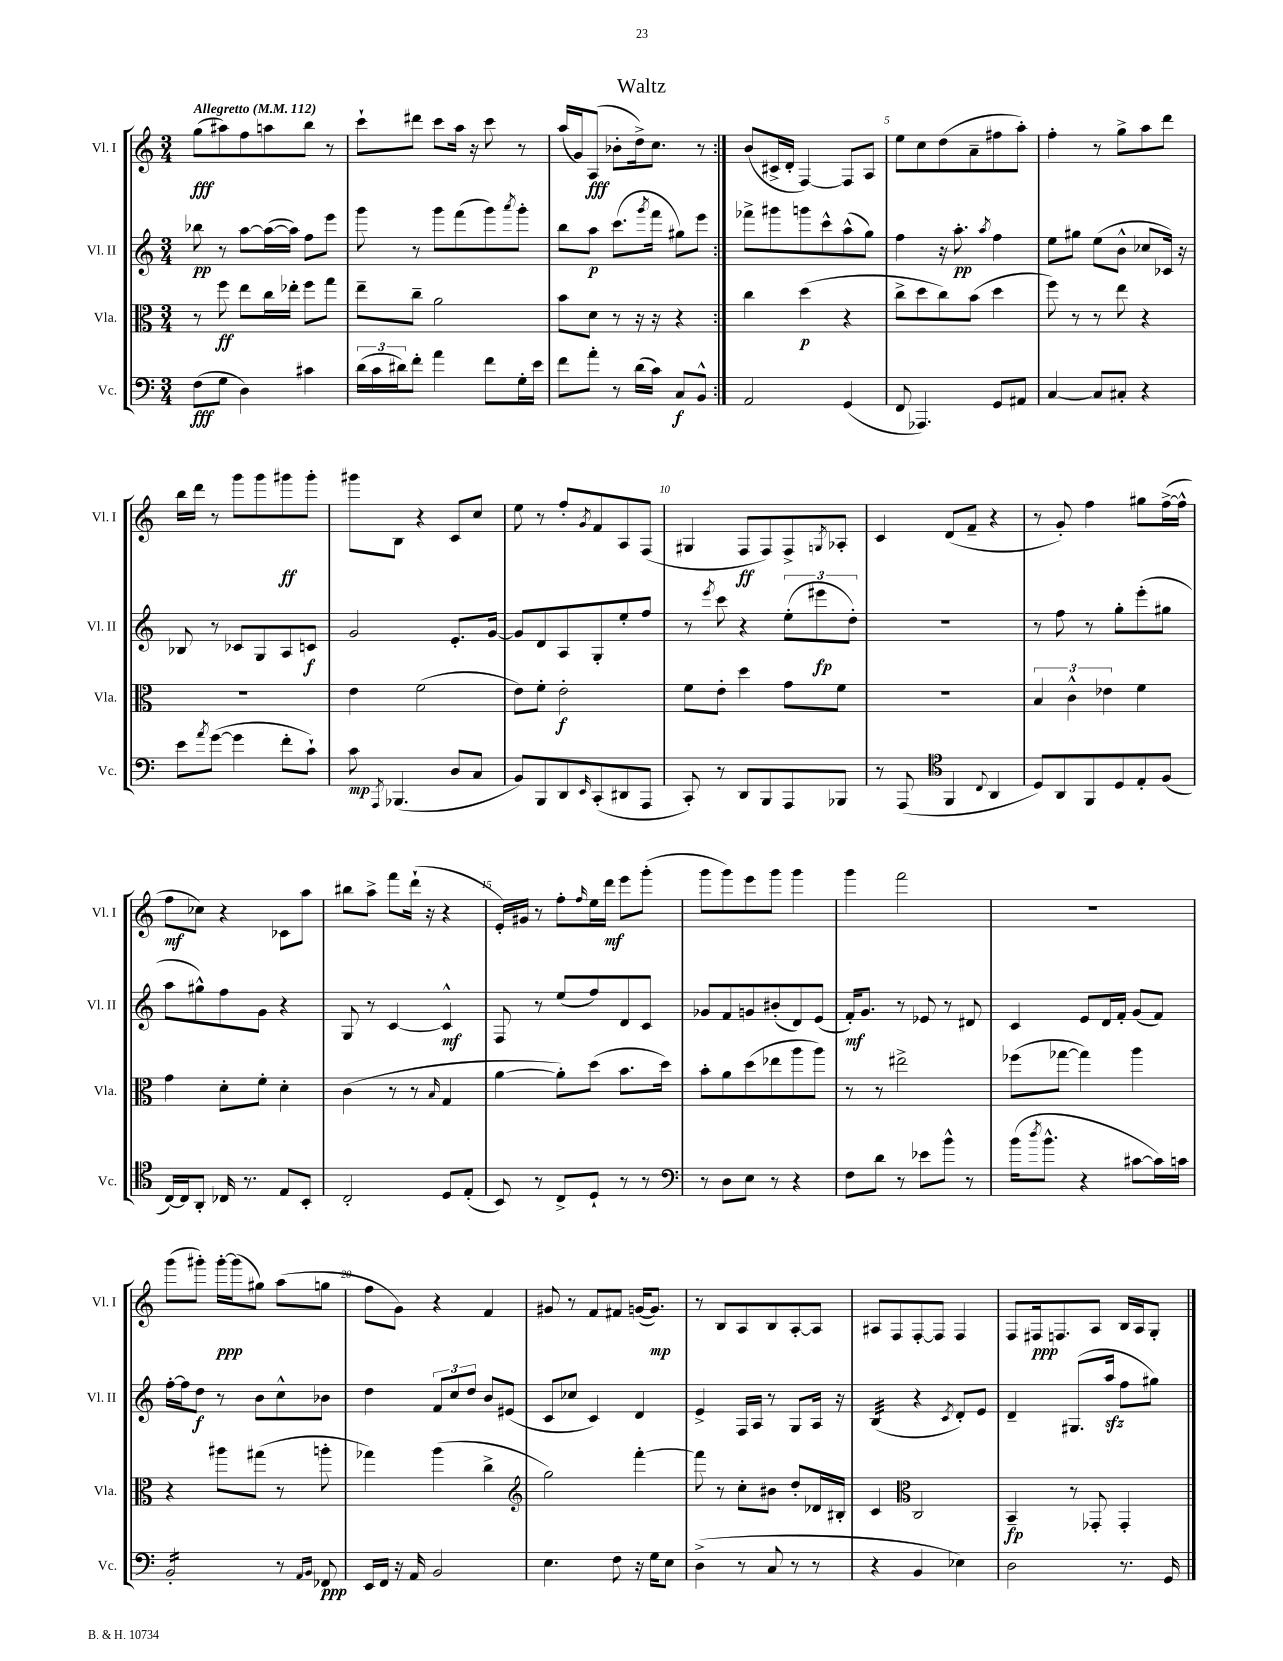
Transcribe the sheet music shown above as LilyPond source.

\header { title = "Waltz" }
<<
\new StaffGroup <<
\new Staff = "s0" \with { instrumentName = "Vl. I" shortInstrumentName = "Vl. I" } {
    \clef treble \key c \major \numericTimeSignature \time 3/4 \tempo "Allegretto" 4 = 112
    \repeat volta 2 { g''8\fff( ais''8) f''8 a''8 b''8 r8 |
    c'''8-! dis'''8 c'''8 a''16 r16 c'''8 r8 |
    a''16( g'16) a8\fff( bes'8-. d''16->) c''8. r8 | }
    b'8( cis'16-> d'16-. f4~) f8 a8 |
    e''8 c''8 d''8( a'8-- fis''8 a''8-.) |
    f''4-. r8 g''8-> a''8 d'''8 |
    b''16 d'''16 r8 g'''8 g'''8 gis'''8\ff gis'''8-. |
    gis'''8 b8 r4 c'8 c''8 |
    e''8 r8 f''8-. \acciaccatura { g'8 } f'8 a8 f8( |
    gis4 f8\ff f8) f8-> \acciaccatura { g8 } aes8-. |
    c'4 d'8( f'8-- r4 |
    r8 g'8-.) f''4 gis''8 f''16~->( f''16-^ |
    f''8\mf ces''8) r4 ces'8 a''8 |
    bis''8 a''8-> f'''8 d'''16-!( r16 r4 |
    e'16-.) gis'16 r8 f''8-. \grace { f''16 } e''16 d'''16\mf e'''8 g'''8-.( |
    g'''8 g'''8) e'''8 g'''8 g'''4 |
    g'''4 f'''2 |
    R2. |
    g'''8( gis'''8-.) gis'''16~-.\ppp gis'''16( gis''8) a''8( g''8 |
    f''8 g'8) r4 f'4 |
    gis'8 r8 f'8 fis'8 g'16~( g'8.\mp) |
    r8 b8 a8 b8 a8~-. a8 |
    ais8 f8 f8~-. f8 f4 |
    f8 fis16\ppp f8. a8 b16 a16 g8-. \bar "|." |
}
\new Staff = "s1" \with { instrumentName = "Vl. II" shortInstrumentName = "Vl. II" } {
    \clef treble \key c \major \numericTimeSignature \time 3/4
    \repeat volta 2 { bes''8\pp r8 a''8~ a''16~( a''16) f''8 e'''8 |
    g'''8 r8 g'''8 f'''8( g'''8) \acciaccatura { a'''8 } g'''8-. |
    b''8 a''8\p c'''8.( \acciaccatura { g'''8 } f'''16 gis''8) e'''8 | }
    fes'''8-> gis'''8 g'''8 c'''8-^ a''8-^( g''8) |
    f''4 r16 a''8.-.\pp \acciaccatura { a''8 } f''4 |
    e''8 gis''8 e''8( b'8-^ ces''8 ces'16) r16 |
    bes8 r8 ces'8 g8 a8 c'8\f |
    g'2 e'8.-. g'16~ |
    g'8 d'8 a8 g8-. e''8-. f''8 |
    r8 \acciaccatura { e'''8 } c'''8 r4 \tuplet 3/2 { e''8-.( eis'''8\fp d''8-.) } |
    R2. |
    r8 f''8 r8 g''8-. e'''8-.( gis''8 |
    a''8 gis''8-^) f''8 g'8 r4 |
    g8 r8 c'4~ c'4-^\mf |
    f8 r8 e''8( f''8) d'8 c'8 |
    ges'8 f'8 g'8 bis'8-.( d'8) e'8( |
    f'16-.\mf) g'8. r8 ees'8 r8 dis'8 |
    c'4 e'8 d'16 f'16-. g'8( f'8) |
    f''16~-. f''16 d''8\f r8 b'8 c''8-^ bes'8 |
    d''4 \tuplet 3/2 { f'8 c''8 d''8 } b'8 eis'8( |
    c'8 ces''8 c'4) d'4 |
    e'4-> f16 a16 r8 g8 a16 r16 |
    b4:32( r4 \acciaccatura { c'8 } d'8-.) e'8 |
    d'4-- gis8.( a''16\sfz f''8 gis''8) \bar "|." |
}
\new Staff = "s2" \with { instrumentName = "Vla." shortInstrumentName = "Vla." } {
    \clef alto \key c \major \numericTimeSignature \time 3/4
    \repeat volta 2 { r8 f''8\ff e''8 c''16 ees''16-. f''8 g''8 |
    e''8-- c''8-- a'2 |
    b'8 d'8 r8 r16 r16 r4 | }
    c''4 d''4\p( r4 |
    c''8-> d''8 c''8) b'8( d''4 |
    f''8) r8 r8 e''8 r4 |
    R2. |
    e'4 f'2( |
    e'8) f'8-. e'2-.\f |
    f'8 e'8-. d''4 g'8 f'8 |
    R2. |
    \tuplet 3/2 { b4 c'4-^ ees'4 } f'4 |
    g'4 d'8-. f'8-. d'4-. |
    c'4( r8 r8 \grace { b16 } g4 |
    a'4~ a'8-.) d''8( b'8. d''16) |
    b'8-. a'8 d''8( ees''8 a''8 a''8) |
    r8 r8 eis''2-> |
    fes''8( ges''8~ ges''4) a''4 |
    r4 ais''8 gis''8( r8 a''8-. |
    ges''4) a''4( c''4-> |
    \clef treble g''2) f'''4~-. |
    f'''8 r8 c''8-. bis'8 d''8-. des'16 bis16-. |
    c'4 \clef alto c2 |
    b,4--\fp r8 ges,8-. ges,4-. \bar "|." |
}
\new Staff = "s3" \with { instrumentName = "Vc." shortInstrumentName = "Vc." } {
    \clef bass \key c \major \numericTimeSignature \time 3/4
    \repeat volta 2 { f8\fff( g8 d4) cis'4 |
    \tuplet 3/2 { d'16( c'16 dis'16) } f'8-. a'4 f'8 g16-. e'16 |
    f'8 a'8-. r8 d'16( c'16) c8\f b,8-^ | }
    a,2 g,4( |
    f,8 aes,,4.) g,8 ais,8 |
    c4~ c8 cis8-. r4 |
    e'8 \acciaccatura { a'8 } g'8~( g'4 f'8-. c'8-!) |
    c'8\mp \acciaccatura { a,,8 } bes,,4.( d8 c8 |
    b,8) b,,8 d,8 \grace { e,16 } c,8-.( dis,8 a,,8 |
    c,8-.) r8 d,8 b,,8 a,,8 bes,,8 |
    r8 a,,8( \clef tenor f,4 \appoggiatura { c8 } a,4 |
    d8) a,8 f,8 d8 e8-. f8( |
    c16~) c16 a,8-. ces16 r8. e8 b,8-. |
    c2-. d8 e8-.( |
    b,8) r8 c8-> d8-! r8 r8 |
    \clef bass r8 d8 e8 r8 r4 |
    f8 d'8 r8 ees'8 b'8-^ r8 |
    b'16( \acciaccatura { d''8 } b'8.-^ r4 cis'8~ cis'16) c'16 |
    b,2:16-. r8 \grace { a,16 b,16 } fes,8\ppp |
    e,16 f,16 r16 a,16 b,2 |
    e4. f8 r16 g16 e8 |
    d4->( r8 c8 r8 r8 |
    r4 b,4 ees4) |
    d2 r8. g,16 \bar "|." |
}
>>
>>
\layout { \context { \Score \override BarNumber.break-visibility = ##(#f #t #t) barNumberVisibility = #(every-nth-bar-number-visible 5) } }
